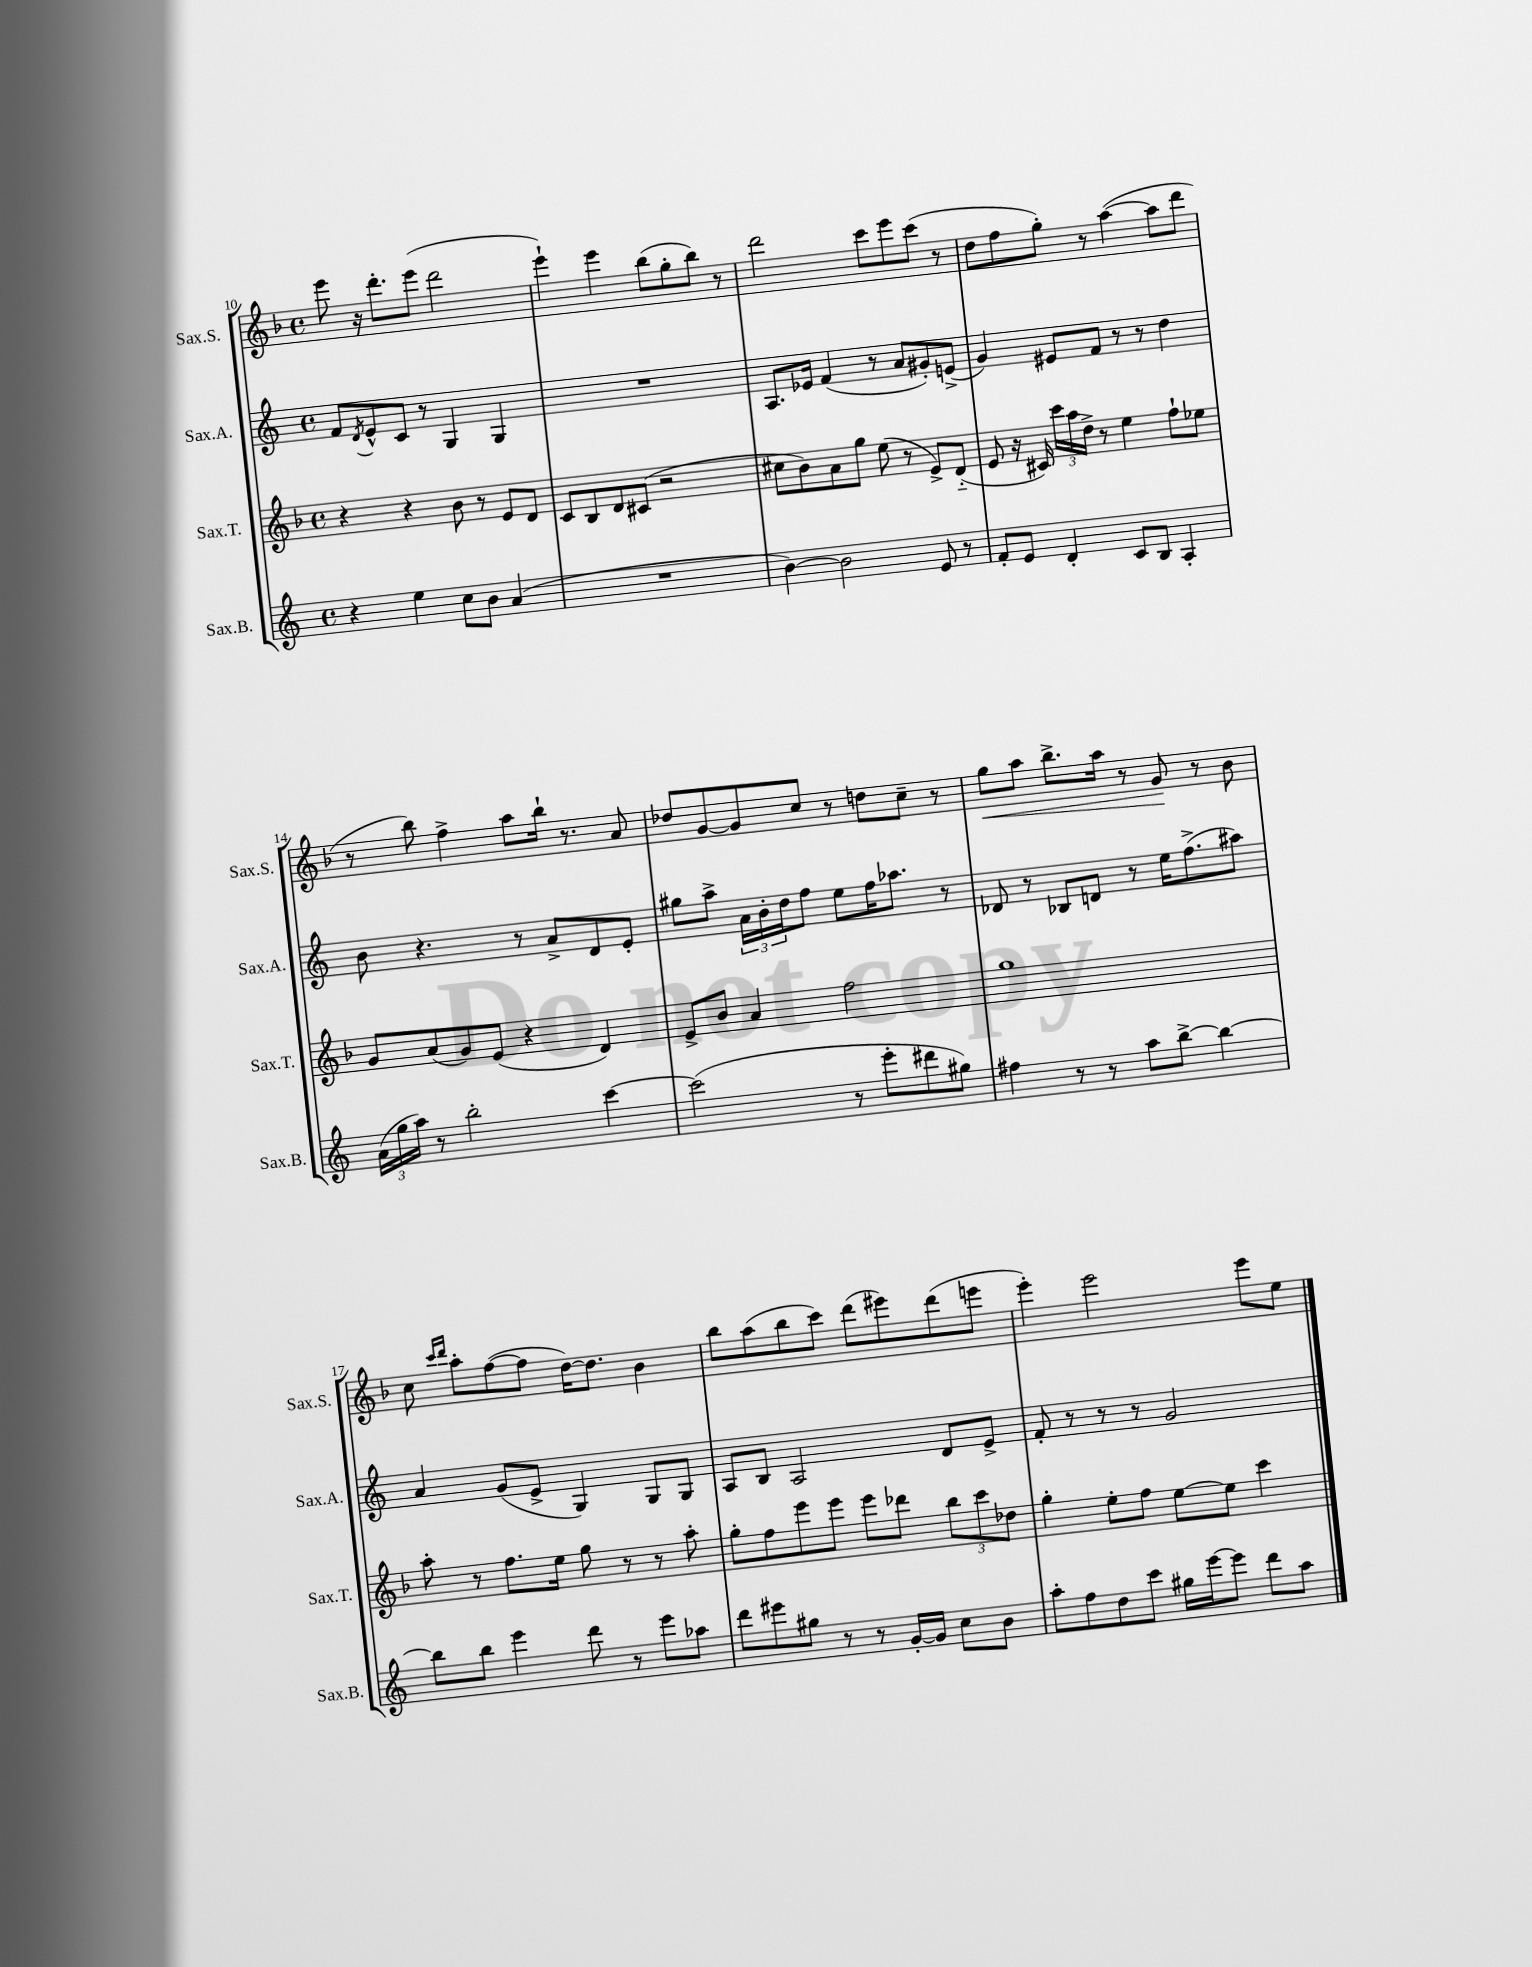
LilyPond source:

<<
\new StaffGroup <<
\new Staff = "s0" \with { instrumentName = "Sax.S." shortInstrumentName = "Sax.S." } {
    \clef treble \key f \major \defaultTimeSignature \time 4/4
    e'''8 r16 d'''8.-. e'''8( d'''2 |
    e'''4-!) e'''4 bes''8( g''8-. bes''8) r8 |
    d'''2 c'''8 e'''8 c'''8( r8 |
    d''8 f''8 g''8-.) r8 a''4~( a''8 d'''8 |
    r8 bes''8) f''4-> a''8 bes''16-! r8. a'8 |
    des''8 g'8~ g'8 c''8 r8 d''8 c''8-- r8 |
    g''8\< a''8 bes''8.-> a''16 r8 g'8\! r8 bes'8 |
    c''8 \grace { c'''16 d'''16 } a''8-. f''8~( f''8 d''16~) d''8. bes'4 |
    bes''8 a''8( bes''8 c'''8) d'''8( eis'''8) d'''8( e'''8 |
    e'''4-.) e'''2 e'''8 e''8 \bar "|." |
}
\new Staff = "s1" \with { instrumentName = "Sax.A." shortInstrumentName = "Sax.A." } {
    \clef treble \key c \major \defaultTimeSignature \time 4/4
    f'8 \acciaccatura { d'8 } e'8-^ c'8 r8 g4 g4 |
    R1 |
    a8. ees'16 f'4( r8 a'8 gis'8-.) e'8->( |
    g'4) eis'8 f'8 r8 r8 d''4 |
    b'8 r4. r8 a'8-> d'8 e'8-. |
    gis''8 a''8-> \tuplet 3/2 { a'16 b'16-. d''16 } f''8 e''8 f''16 aes''8. r8 |
    des'8 r8 bes8 d'8 r8 e''16 f''8.->( ais''8) |
    a'4 g'8( e'8-> g4) g8 g8 |
    a8 b8 a2 d'8 e'8-> |
    f'8-. r8 r8 r8 g'2 \bar "|." |
}
\new Staff = "s2" \with { instrumentName = "Sax.T." shortInstrumentName = "Sax.T." } {
    \clef treble \key f \major \defaultTimeSignature \time 4/4
    r4 r4 bes'8 r8 e'8 d'8 |
    c'8 bes8 d'8 cis'8( r2 |
    cis''8 bes'8) a'8 g''8 e''8( r8 e'8->) d'8-_( |
    e'8 r16 cis'16) \tuplet 3/2 { c'''16 a''16 d''16-> } r8 e''4 f''8-! ees''8 |
    g'8 a'8( g'8) e'8( r4 d'4) |
    e'8-> bes'8 a'4 f''2 |
    g''1 |
    a''8-. r8 f''8. e''16 g''8 r8 r8 a''8-. |
    g''8-. f''8 e'''8 e'''8 e'''8 des'''8 \tuplet 3/2 { bes''8 c'''8 des''8 } |
    g''4-. e''8-. f''8 e''8~ e''8 c'''4 \bar "|." |
}
\new Staff = "s3" \with { instrumentName = "Sax.B." shortInstrumentName = "Sax.B." } {
    \clef treble \key c \major \defaultTimeSignature \time 4/4
    r4 e''4 c''8 b'8 a'4( |
    R1 |
    b'4~) b'2 e'8 r8 |
    f'8-. e'8 d'4-. c'8 b8 a4-. |
    \tuplet 3/2 { a'16( g''16 a''16) } r8 b''2-. c'''4~ |
    c'''2( r8 e'''8-. dis'''8 gis''8) |
    fis''4 r8 r8 a''8 b''8~-> b''4~ |
    b''8 b''8 e'''4 d'''8 r8 e'''8 aes''8 |
    d'''8 eis'''8 gis''8 r8 r8 g'16~-. g'16 c''8 b'8 |
    a''8-. f''8 d''8 c'''8 gis''16 e'''16~ e'''8 d'''8 a''8 \bar "|." |
}
>>
>>
\layout { \context { \Score currentBarNumber = #10 } }
